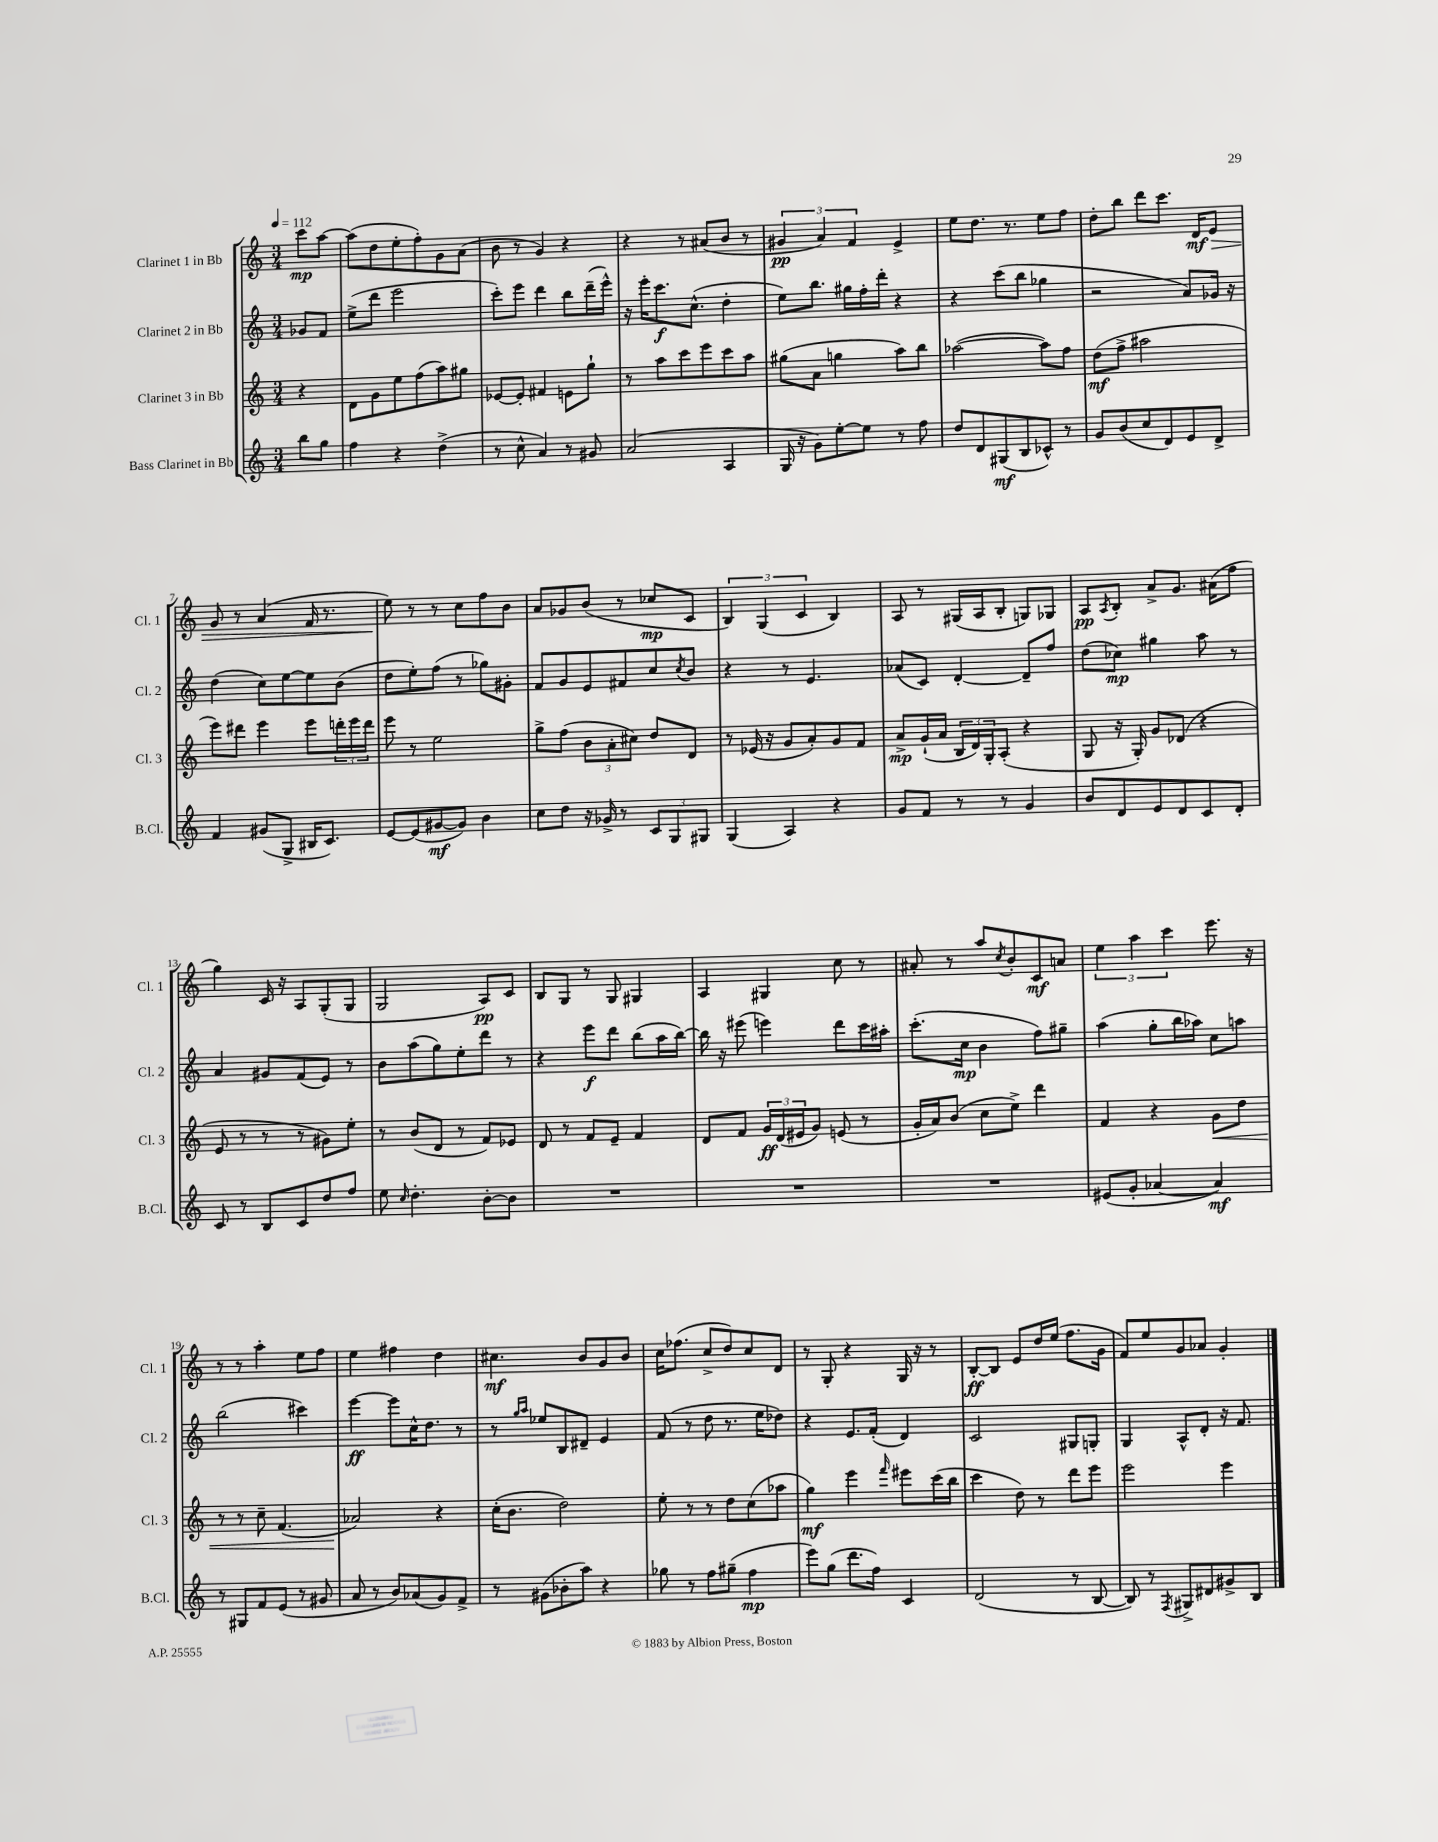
<<
\new StaffGroup <<
\new Staff = "s0" \with { instrumentName = "Clarinet 1 in Bb" shortInstrumentName = "Cl. 1" } {
    \clef treble \key c \major \numericTimeSignature \time 3/4 \partial 4 \tempo 4 = 112
    c'''8\mp a''8~ |
    a''8( d''8 e''8-. f''8-.) g'8 a'8( |
    b'8 r8 g'4) r4 |
    r4 r8 ais'8( b'8 r8 |
    \tuplet 3/2 { gis'4\pp a'4) f'4 } e'4-> |
    e''8 d''8. r8. e''8 f''8 |
    d''8-. b''8 d'''8 c'''8. d'16\mf\> e'8 |
    g'8 r8 a'4( f'16 r8. |
    e''8\!) r8 r8 c''8 f''8 b'8 |
    a'8 ges'8 b'8( r8 ces''8\mp c'8 |
    \tuplet 3/2 { b4) g4( c'4 } b4) |
    a8 r8 gis16( a16 b8-. g8) ges8 |
    a8\pp \acciaccatura { a8 } b8-. a'8-> g'8. ais'16( f''8 |
    g''4) c'16 r16 a8 g8-.( g8 |
    g2 a8\pp) c'8 |
    b8 g8 r8 g8 gis4 |
    a4 gis4 c''8 r8 |
    ais'8-. r8 a''8 \acciaccatura { c''8 } b'8-. c'8\mf a'8 |
    \tuplet 3/2 { e''4 a''4 c'''4 } e'''8. r16 |
    r8 r8 a''4-. e''8 f''8 |
    e''4 fis''4 d''4 |
    cis''4.\mf b'8 g'8 b'8 |
    c''16 fes''8.( c''8-> d''8) c''8 d'8 |
    r8 g8-. r4 g16 r16 r8 |
    b8~-.\ff b8 e'8 d''16 e''16( f''8. g'16 |
    f'8) e''8 g'8 aes'8 g'4-. \bar "|." |
}
\new Staff = "s1" \with { instrumentName = "Clarinet 2 in Bb" shortInstrumentName = "Cl. 2" } {
    \clef treble \key c \major \numericTimeSignature \time 3/4 \partial 4
    ges'8 f'8 |
    e''8->( d'''8 e'''2 |
    c'''8-.) e'''8 d'''4 b''8 d'''16--( e'''16-^) |
    r16 e'''16-. c'''8.\f c''8.-^( d''4-. |
    e''8) b''8. gis''16 f''16-. d'''16-. r4 |
    r4 c'''8( b''8 ges''4 |
    r2 a'8) ges'16 r16 |
    d''4( c''8) e''8~ e''8 b'8( |
    d''8 e''8-.) f''8( r8 ges''8) gis'8-. |
    f'8 g'8 e'8 fis'8 c''8 \acciaccatura { c''8 } b'8 |
    r4 r8 e'4. |
    aes'8( c'8) d'4~-. d'8-- f''8 |
    d''8( ces''8\mp) gis''4 a''8 r8 |
    a'4 gis'8 f'8( e'8) r8 |
    b'8 a''8( g''8) e''8-. d'''8 r8 |
    r4 e'''8\f d'''8 b''8( a''16 b''16~) |
    b''16 r16 eis'''8( e'''4) d'''8 c'''16 ais''16-. |
    c'''8.-.( c''16\mp b'4 f''8) gis''8-- |
    a''4( g''8-. b''16 aes''16) c''8 a''8 |
    b''2( cis'''4) |
    e'''4~\ff e'''8 c''16-^ d''8. r8 |
    r8 \grace { g''16 a''16 } ees''8 b8 dis'8-- e'4 |
    f'8( r8 d''8 r8. e''16 des''8) |
    r4 e'8. f'16-.( d'4) |
    c'2 gis8 g8-. |
    g4 a8-^ d'8-. r16 f'8. \bar "|." |
}
\new Staff = "s2" \with { instrumentName = "Clarinet 3 in Bb" shortInstrumentName = "Cl. 3" } {
    \clef treble \key c \major \numericTimeSignature \time 3/4 \partial 4
    r4 |
    d'8 g'8 e''8 f''8( a''8) gis''8 |
    ees'8~ ees'8-. fis'4 e'8 g''8-! |
    r8 a''8 c'''8 e'''8 c'''8 a''8 |
    gis''8( a'8 g''4 a''8) b''8 |
    aes''2~( aes''8) f''8 |
    d''8\mf( f''8-> ais''2 |
    e'''8) dis'''8 e'''4 e'''8 \tuplet 3/2 { d'''16-. e'''16 d'''16 } |
    e'''8 r8 e''2 |
    g''8-> f''8( \tuplet 3/2 { b'8 a'8-. cis''8) } d''8 d'8 |
    r8 ees'16( r16 g'8 a'8-.) g'8 f'8 |
    a'8->\mp g'16-!( a'16 \tuplet 3/2 { b16 d'16) g16-. } a8-.( r4 |
    g8 r16 g16-.) g'8 des'8( r4 |
    e'8 r8 r8 r8 gis'8) e''8-. |
    r8 b'8( d'8 r8 f'8) ees'8 |
    d'8 r8 f'8 e'8-- f'4 |
    d'8 f'8 \tuplet 3/2 { g'16\ff d'16( eis'16 } g'8) e'8( r8 |
    g'16-. a'16) b'8( c''8 e''8->) d'''4 |
    f'4 r4 g'8\< d''8 |
    r8 r8 c''8-- f'4.( |
    aes'2\!) r4 |
    c''16-.( b'8. d''2) |
    e''8-. r8 r8 d''8 c''8( aes''8 |
    g''4\mf) e'''4 \grace { f'''16 } eis'''8 c'''16( b''16 |
    c'''4 d''8) r8 d'''8 e'''8 |
    e'''2 e'''4 \bar "|." |
}
\new Staff = "s3" \with { instrumentName = "Bass Clarinet in Bb" shortInstrumentName = "B.Cl." } {
    \clef treble \key c \major \numericTimeSignature \time 3/4 \partial 4
    b''8 g''8 |
    f''4 r4 d''4->( |
    r8 c''8-^ a'4) r8 gis'8 |
    a'2( a4 |
    g16 r16 g'8) e''8~-. e''8 r8 f''8 |
    d''8 d'8 gis8\mf( b8 ces'8-^) r8 |
    g'8 b'8( c''8 d'8) e'8 d'8-> |
    f'4 gis'8( g8-> bis16 c'8.) |
    e'8~ e'8( gis'8~\mf gis'8) b'4 |
    c''8 d''8 r16 ges'16-> r8 \tuplet 3/2 { c'8 g8 gis8 } |
    g4( a4) r4 |
    g'8 f'8 r8 r8 g'4 |
    b'8 d'8 e'8 d'8 c'8 d'8-. |
    c'8 r8 b8 c'8 d''8 f''8 |
    e''8 \grace { c''16 } d''4.-. b'8~-. b'8 |
    R2. |
    R2. |
    R2. |
    eis'8( g'8-. aes'4~ aes'4\mf) |
    r8 gis8 f'8 e'8( r8 gis'8 |
    a'8 r8 b'8) aes'8( g'8) f'8-> |
    r8 gis'8( bes'8-. a''8) r4 |
    ges''8 r8 f''8 gis''8--( f''4\mp |
    e'''8) g''8( d'''8. f''16) c'4 |
    d'2( r8 b8~ |
    b8) r8 \acciaccatura { f8 } gis8-> dis'8 gis'8-> b8 \bar "|." |
}
>>
>>
